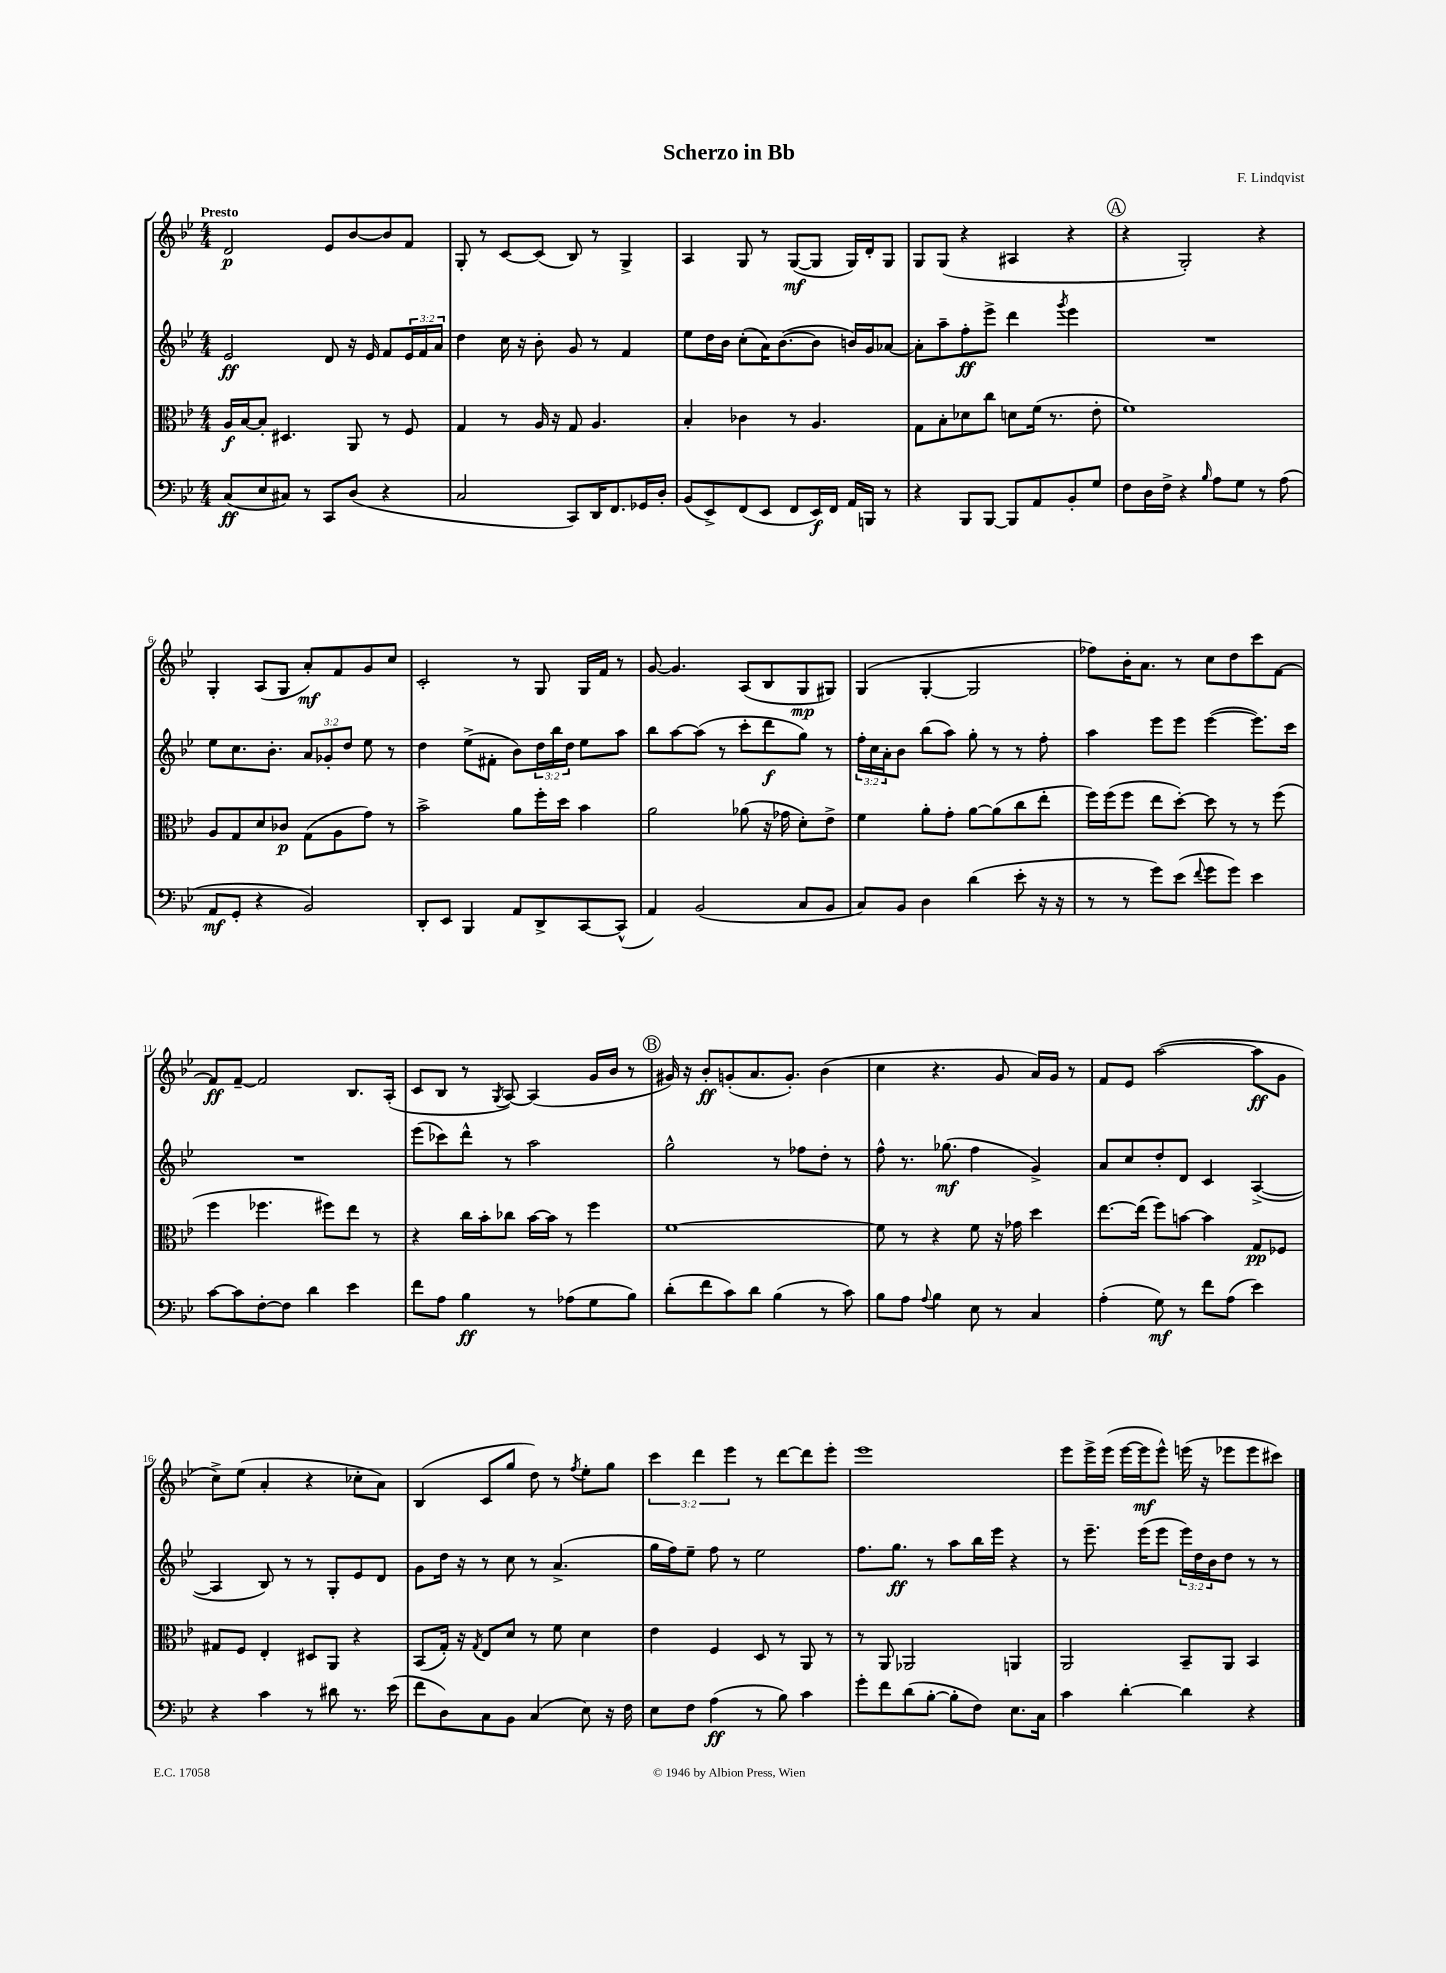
\header { title = "Scherzo in Bb" composer = "F. Lindqvist" }
<<
\new StaffGroup <<
\new Staff = "s0" {
    \clef treble \key bes \major \numericTimeSignature \time 4/4 \override Staff.TupletNumber.text = #tuplet-number::calc-fraction-text \tempo "Presto"
    d'2\p ees'8 bes'8~ bes'8 f'8 |
    g8-. r8 c'8~ c'8( bes8) r8 g4-> |
    a4 g8 r8 g8~\mf( g8 g16) d'16-. g8 |
    g8 g8( r4 ais4 r4 |
    \mark \markup { \circle "A" } r4 g2-.) r4 |
    g4-. a8( g8 a'8-.\mf) f'8 g'8 c''8 |
    c'2-. r8 g8 g16 f'16 r8 |
    g'8~ g'4. a8( bes8 g8\mp gis8) |
    g4( g4~-. g2 |
    fes''8) bes'16-. a'8. r8 c''8 d''8 c'''8 f'8~ |
    f'8\ff f'8~-- f'2 bes8. a16-.( |
    c'8 bes8 r8 \acciaccatura { g8 } a8~) a4( g'16 bes'16 r8 |
    \mark \markup { \circle "B" } gis'16) r16 bes'8-.\ff g'8-.( a'8. g'8.-.) bes'4( |
    c''4 r4. g'8 a'16) g'16 r8 |
    f'8 ees'8 a''2~( a''8\ff g'8 |
    c''8->) ees''8( a'4-. r4 ces''8-. a'8) |
    bes4( c'8 g''8 d''8) r8 \acciaccatura { f''8 } ees''8-. g''8 |
    \tuplet 3/2 { c'''4 d'''4 ees'''4 } r8 d'''8~ d'''8 ees'''8-. |
    ees'''1 |
    ees'''8 ees'''16-> ees'''16( ees'''16~ ees'''16\mf ees'''8-^) e'''16( r16 ees'''8 ees'''8 cis'''8) \bar "|." |
}
\new Staff = "s1" {
    \clef treble \key bes \major \numericTimeSignature \time 4/4 \override Staff.TupletNumber.text = #tuplet-number::calc-fraction-text
    ees'2\ff d'8 r16 ees'16 f'8 \tuplet 3/2 { ees'16 f'16 a'16 } |
    d''4 c''16 r16 bes'8-. g'8 r8 f'4 |
    ees''8 d''16 bes'16 c''8-.( a'16) bes'8.~( bes'8 b'16) g'16 aes'8~ |
    aes'8-. a''8-- f''8-.\ff ees'''8-> d'''4 \acciaccatura { g'''8 } ees'''4 |
    \mark \markup { \circle "A" } R1 |
    ees''8 c''8. bes'8.-. \tuplet 3/2 { a'8 ges'8-. d''8 } ees''8 r8 |
    d''4 ees''8->( fis'8-. bes'8) \tuplet 3/2 { d''16 bes''16 d''16 } ees''8 a''8 |
    bes''8 a''8~ a''8( r8 c'''8-. d'''8\f g''8) r8 |
    \tuplet 3/2 { f''16-. c''16 a'16-. } bes'8 bes''8( a''8) g''8-. r8 r8 f''8-. |
    a''4 ees'''8 ees'''8 ees'''4~( ees'''8.) c'''16 |
    R1 |
    ees'''8( ces'''8) d'''8-^ r8 a''2 |
    \mark \markup { \circle "B" } g''2-^ r8 fes''8 d''8-. r8 |
    f''8-^ r8. ges''8.\mf( f''4 g'4->) |
    a'8 c''8 d''8-. d'8 c'4 a4~->( |
    a4 bes8) r8 r8 g8-. ees'8 d'8 |
    g'8 d''16 r16 r8 c''8 r8 a'4.->( |
    g''16 f''16) ees''8-- f''8 r8 ees''2 |
    f''8. g''8.\ff r8 a''8 bes''16 ees'''16 r4 |
    r8 ees'''8.-- ees'''16( ees'''8 \tuplet 3/2 { ees'''16) d''16 bes'16 } d''8 r8 r8 \bar "|." |
}
\new Staff = "s2" {
    \clef alto \key bes \major \numericTimeSignature \time 4/4
    a16\f bes16~ bes8-. dis4. a,8 r8 f8 |
    g4 r8 a16 r16 g8 a4. |
    bes4-. ces'4 r8 a4. |
    g8 bes8-. des'8 c''8 d'8 f'16( r8. ees'8-. |
    \mark \markup { \circle "A" } f'1) |
    a8 g8 d'8 ces'8\p g8( a8 g'8) r8 |
    bes'2-> a'8 f''16-. d''16 bes'4 |
    a'2 aes'8( r16 ges'16 d'8-.) ees'8-> |
    f'4 a'8-. g'8-. a'8~ a'8( c''8 ees''8-. |
    f''16) f''16( f''8 ees''8 d''8~-.) d''8 r8 r8 f''8( |
    f''4 fes''4. fis''8) ees''8 r8 |
    r4 c''16 bes'16-. ces''8 bes'16~ bes'16 r8 f''4 |
    \mark \markup { \circle "B" } f'1~ |
    f'8 r8 r4 f'8 r16 ges'16 d''4 |
    ees''8.~ ees''16( f''8) b'8~ b'4 g8\pp fes8 |
    gis8 f8 ees4-. dis8 a,8 r4 |
    bes,8( g16-.) r16 \acciaccatura { g8 } ees8 d'8 r8 f'8 d'4 |
    ees'4 f4 d8 r8 a,8 r8 |
    r8 a,8 aes,2 a,4 |
    a,2 bes,8-- a,8 bes,4 \bar "|." |
}
\new Staff = "s3" {
    \clef bass \key bes \major \numericTimeSignature \time 4/4
    c8\ff( ees8 cis8) r8 c,8 d8( r4 |
    c2 c,8) d,16 f,8. ges,16 d16-. |
    bes,8( ees,8->) f,8( ees,8 f,8 ees,16\f) f,16 a,16 b,,16 r8 |
    r4 bes,,8 bes,,8~ bes,,8 a,8 bes,8-. g8 |
    \mark \markup { \circle "A" } f8 d16 f16-> r4 \grace { bes16 } a8 g8 r8 a8( |
    a,8\mf g,8-. r4 bes,2) |
    d,8-. ees,8 bes,,4 a,8 d,8-> c,8~ c,8-^( |
    a,4) bes,2( c8 bes,8 |
    c8) bes,8 d4 d'4( ees'8-. r16 r16 |
    r8 r8 g'8) ees'8( \appoggiatura { f'8 } g'8 g'8) ees'4 |
    c'8~ c'8 f8~-. f8 d'4 ees'4 |
    f'8 a8 bes4\ff r8 aes8( g8 bes8) |
    \mark \markup { \circle "B" } d'8-.( f'8 c'8) d'8 bes4( r8 c'8) |
    bes8 a8 \appoggiatura { a8 } bes4 ees8 r8 c4 |
    a4-.( g8\mf) r8 f'8 a8( ees'4) |
    r4 c'4 r8 dis'8 r8. ees'16( |
    f'8 d8) c8 bes,8 c4( ees8) r16 f16 |
    ees8 f8 a4\ff( r8 bes8) c'4 |
    g'8-. f'8 d'8( bes8~-. bes8-. f8) ees8. c16 |
    c'4 d'4~-. d'4 r4 \bar "|." |
}
>>
>>
